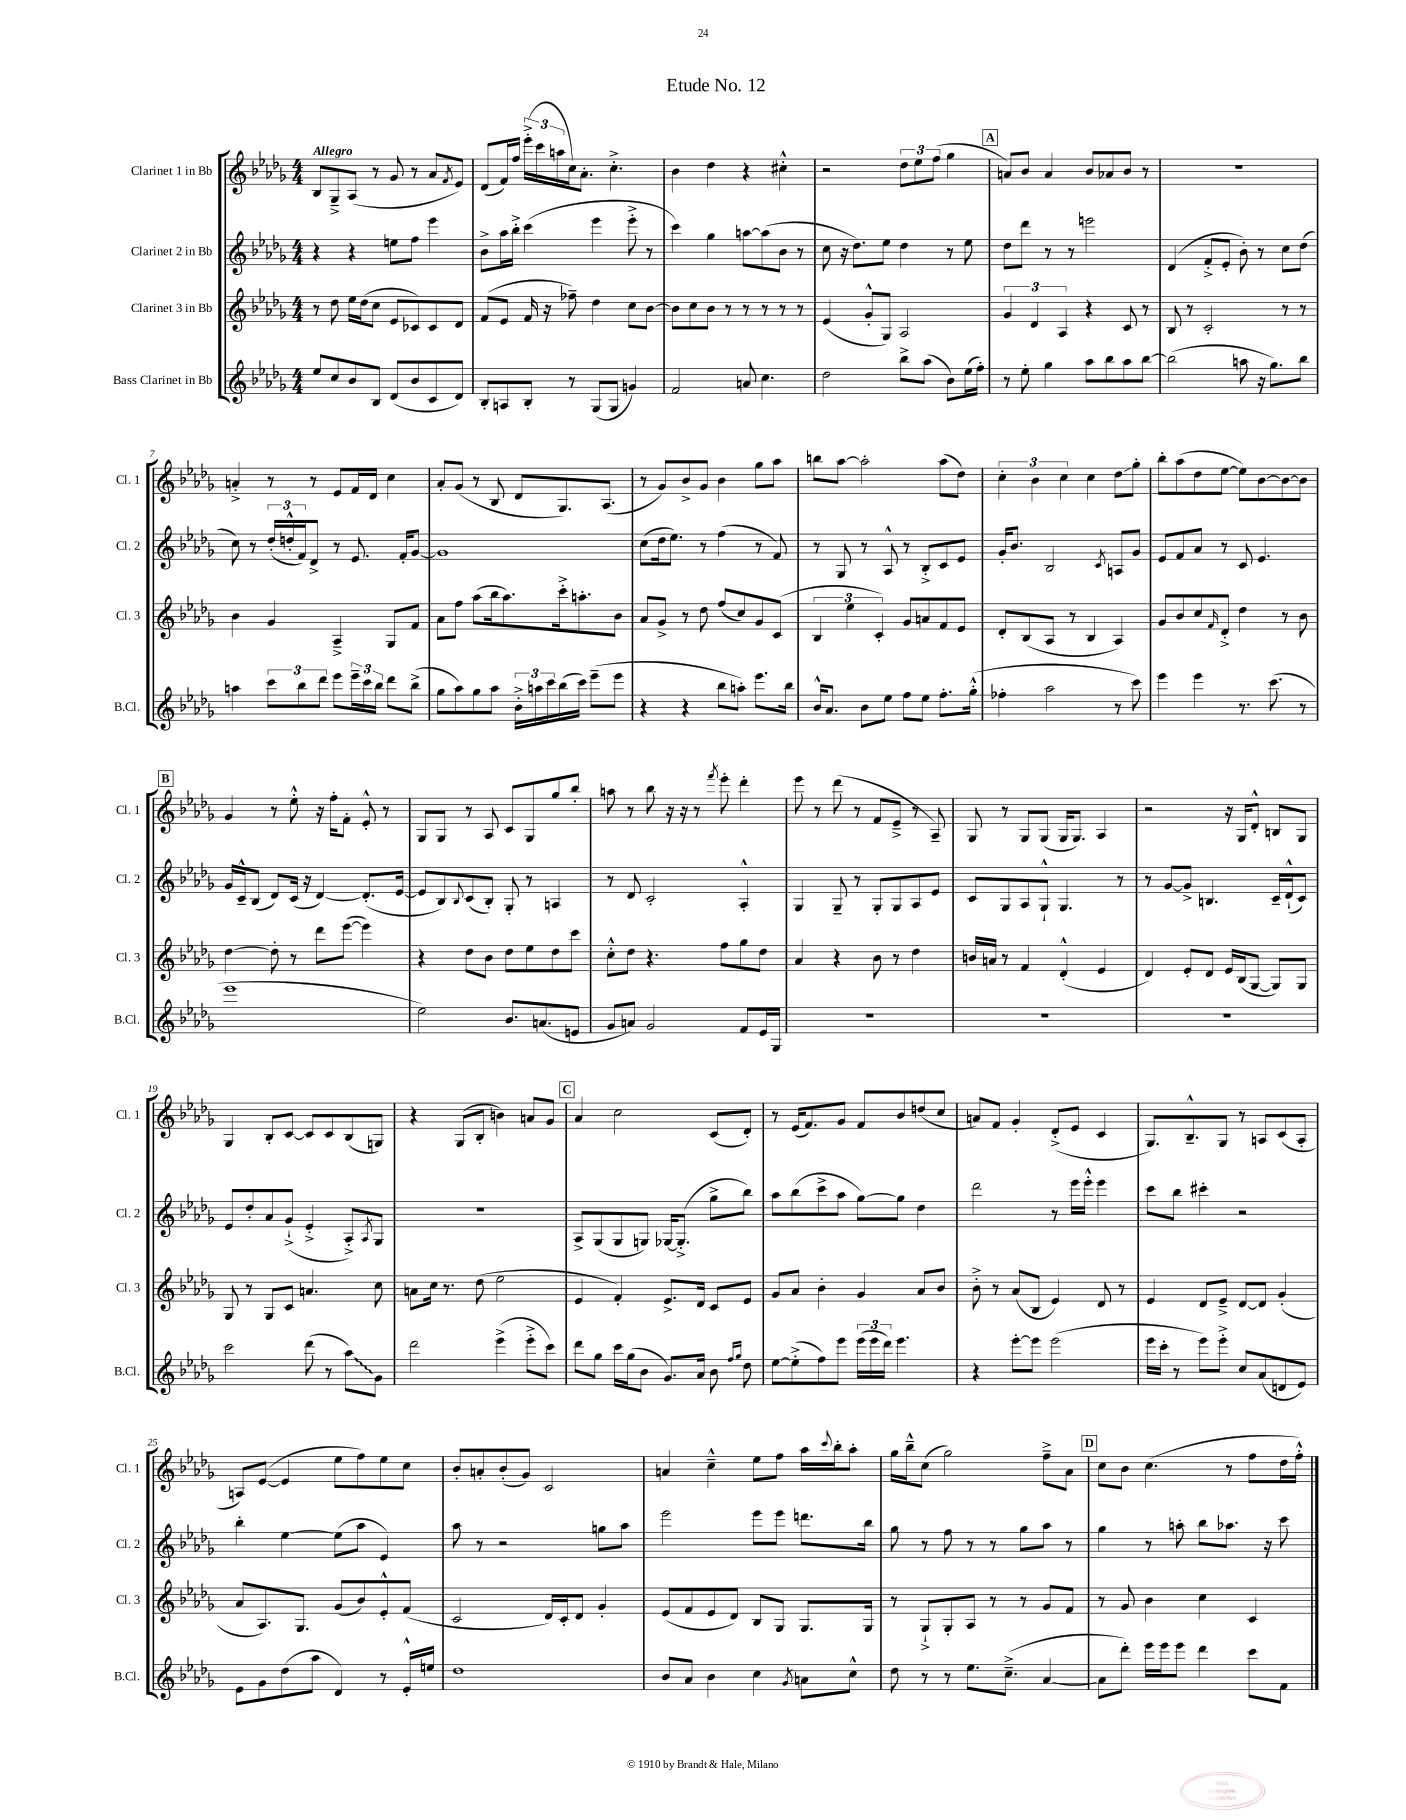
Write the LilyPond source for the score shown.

\header { title = "Etude No. 12" }
<<
\new StaffGroup <<
\new Staff = "s0" \with { instrumentName = "Clarinet 1 in Bb" shortInstrumentName = "Cl. 1" } {
    \clef treble \key des \major \numericTimeSignature \time 4/4 \tempo "Allegro"
    bes8 ges8---> aes8( r8 ges'8 r8 aes'8 \acciaccatura { f'8 } ees'8) |
    des'8( f'16) f''16 \tuplet 3/2 { ees'''16-.->( c'''16 a''16 } c''16) aes'8.-. c''4.-.-> |
    bes'4 des''4 r4 cis''4-.-^ |
    r2 \tuplet 3/2 { des''8 ees''8 f''8( } ges''4 |
    \mark \markup { \box "A" } a'8) bes'8 a'4 bes'8 aes'8 bes'8 r8 |
    R1 |
    a'4-.-> r8 r8 ees'8 f'16 des'16 c''4 |
    aes'8-. ges'8( r8 bes8 des'8 ges8.) aes8.( |
    r8 ges'8) bes'8-> ges'8 bes'4 ges''8 aes''8 |
    b''8 aes''8~ aes''2-. aes''8( des''8) |
    \tuplet 3/2 { c''4-. bes'4 c''4 } c''4 des''8\glissando ges''8-. |
    bes''8-. aes''8( des''8 ees''8~ ees''8) bes'8~ bes'8~ bes'8 |
    \mark \markup { \box "B" } ges'4 r8 ees''8-.-^ r16 f''16-. f'8-. ees'8-.-^ r8 |
    ges8 ges8 r8 aes8 c'8 ges8 ges''8 bes''8-. |
    a''8 r8 bes''8 r16 r16 r8 \acciaccatura { f'''8 } ees'''8-. des'''4-. |
    ees'''8 r8 des'''8( r8 f'8 ees'8---> r8 aes8--) |
    ges8 r8 ges8 ges8( ges16 ges8.) aes4 |
    r2 r16 ges16 des'8-.-^ b8 ges8 |
    ges4 bes8-. c'8~ c'8 c'8 bes8( g8) |
    r4 ges8( bes8-. b'4) a'8 ges'8 |
    \mark \markup { \box "C" } aes'4 c''2 c'8( des'8-.) |
    r8 ees'16( f'8.) ges'8 f'8 bes'8 d''8( c''8 |
    a'8) f'8 ges'4-. des'8-.->( ees'8 c'4 |
    ges8.) bes8.---^ ges8 r8 a8 c'8( a8-. |
    a8) ees'8~( ees'4 ees''8 f''8) ees''8 c''8 |
    bes'8-. a'8-. bes'8-.( ges'8) c'2 |
    a'4 c''4---^ ees''8 f''8 aes''16 \appoggiatura { c'''8 } bes''16-. aes''8-. |
    ges''16 bes''16---^ c''8( ges''2) f''8---> aes'8 |
    \mark \markup { \box "D" } c''8 bes'8 c''4.( r8 f''8 des''16 f''16-.-^) \bar "|." |
}
\new Staff = "s1" \with { instrumentName = "Clarinet 2 in Bb" shortInstrumentName = "Cl. 2" } {
    \clef treble \key des \major \numericTimeSignature \time 4/4
    r4 r4 e''8 f''8 ees'''4 |
    bes'8-> aes''16 bes''16-.-> c'''4( ees'''4 ees'''8-.-> r8 |
    c'''4) ges''4 a''8~ a''8( bes'8 r8 |
    c''8 r16 des''8.) ees''8 des''4 r8 ees''8 |
    \mark \markup { \box "A" } des''8 des'''8 r8 r8 e'''2 |
    des'4( f'8-.-> ees'8-. bes'8-.) r8 c''8 des''8( |
    c''8) r8 \tuplet 3/2 { des''16-.( d''16-.-^ f'16) } des'8-> r8 ees'8. f'16-. ges'8~ |
    ges'1 |
    c''8( des''16 ees''8.) r8 f''4( r8 f'8) |
    r8 ges8 r8 aes8-^ r8 bes8-.-> c'8 ees'8 |
    ges'16-. bes'8. bes2 \acciaccatura { c'8 } a8 ges'8 |
    ees'8 f'8 aes'8 r8 c'8 ees'4. |
    \mark \markup { \box "B" } ges'16 c'16---^ bes8( des'8) c'16( r16 des'4~) des'8.-.( ees'16~ |
    ees'8 bes8) \appoggiatura { bes8 } c'8( bes8-.) ges8-. r8 a4 |
    r8 des'8 c'2-. aes4-.-^ |
    ges4 ges8-- r8 ges8-. ges8 aes8 ees'8 |
    c'8 ges8 aes8 ges8-!-^ ges4. r8 |
    r8 ges'8~ ges'8-> b4. c'16-- des'16-!-^( c'8) |
    ees'8 des''8-. aes'8 ges'8-!->( ees'4-.-> aes8-.->) \acciaccatura { aes8 } ges8 |
    r1 |
    \mark \markup { \box "C" } aes8-> ges8( ges8 g8) ges16~ ges8.-.->( ges''8-> bes''8) |
    aes''8 bes''8( c'''8-> aes''8 ges''8~) ges''8 des''4 |
    des'''2 r8 ees'''16 ees'''16-.-^ ees'''4 |
    c'''8 bes''8 cis'''4-. r2 |
    bes''4-. ees''4~ ees''8( aes''8 ees'4) |
    aes''8 r8 r2 g''8 aes''8 |
    ees'''2 ees'''8 ees'''8 d'''8. bes''16 |
    ges''8 r8 f''8 r8 r8 ges''8 aes''8 r8 |
    \mark \markup { \box "D" } ges''4 r8 a''8-. bes''8 aes''8. r16 c'''8 \bar "|." |
}
\new Staff = "s2" \with { instrumentName = "Clarinet 3 in Bb" shortInstrumentName = "Cl. 3" } {
    \clef treble \key des \major \numericTimeSignature \time 4/4
    r8 des''8 ees''16 des''16( c''8 ees'8 ces'8) ces'8 des'8 |
    f'8( ees'8 f'16 r16 fes''8--) des''4 c''8 bes'8~ |
    bes'8 c''8 bes'8 r8 r8 r8 r8 r8 |
    ees'4( ges'8-.-^ ges8) aes2 |
    \mark \markup { \box "A" } \tuplet 3/2 { ges'4 des'4 aes4 } r4 c'8 r8 |
    bes8 r8 c'2-. r8 r8 |
    bes'4 ges'4 aes4---> ges8 f'8 |
    aes'8 f''8 aes''8( bes''16 aes''8.) c'''16-.-> a''8.-. bes'8 |
    aes'8 ges'8-> r8 des''8 f''8( c''8) ges'8 c'8( |
    \tuplet 3/2 { bes4 ees''4 c'4-.) } ges'8 a'8 f'8 ees'8 |
    des'8-. bes8( aes8 r8 bes4 aes4) |
    ges'8 bes'8 c''8 \grace { f'16 } des'8-.-> des''4 r8 bes'8 |
    \mark \markup { \box "B" } des''4~ des''8-. r8 des'''8 ees'''8~( ees'''4) |
    r4 des''8 bes'8 des''8 ees''8 des''8 c'''8 |
    c''8-.-^ des''8 r4. f''8 ges''8 des''8 |
    aes'4 r4 bes'8 r8 des''4 |
    b'16 a'16 r8 f'4 des'4-.-^( ees'4 |
    des'4) ees'8-. des'8 ees'16 bes16( ges8~ ges8) ges8 |
    ges8 r8 ges8 c'8 a'4. c''8 |
    a'8 c''16 r8. des''8( ees''2 |
    \mark \markup { \box "C" } ees'4 f'4-.) ees'8.-> des'16 c'8 ees'8 |
    ges'8 aes'8 bes'4-. ges'4 aes'8 bes'8 |
    bes'8-.-> r8 aes'8( bes8 ees'4) des'8 r8 |
    ees'4 des'8 ees'8---> des'8~ des'8 ges'4-.( |
    aes'8 aes8.) ges8. ges'8( bes'8) ees'8-.-^ f'8( |
    c'2 des'16) c'16-. des'8 ges'4-. |
    ees'8( f'8 ees'8 des'8) bes8 ges8 ges8. ges16 |
    r8 ges8-!-> ges8-. aes8 r8 r8 ges'8 f'8 |
    \mark \markup { \box "D" } r8 ges'8 bes'4 c''4 c'4 \bar "|." |
}
\new Staff = "s3" \with { instrumentName = "Bass Clarinet in Bb" shortInstrumentName = "B.Cl." } {
    \clef treble \key des \major \numericTimeSignature \time 4/4
    ees''8 c''8 bes'8 bes8 des'8( bes'8 c'8 des'8) |
    bes8-. a8 bes8-. r8 ges8( ges8 g'4) |
    f'2 a'8 c''4. |
    des''2 bes''8-> aes''8( bes'8) ees''16( f''16-.) |
    \mark \markup { \box "A" } r8 ees''8-. ges''4 aes''8 bes''8 aes''8 bes''8~ |
    bes''2( a''8 r16 ges''8.) bes''8 |
    a''4 \tuplet 3/2 { c'''8 bes''8 des'''8 } ees'''8 \tuplet 3/2 { ees'''16-- c'''16 bes''16 } des'''8 bes''8->( |
    ges''8 aes''8) ges''8 aes''8 \tuplet 3/2 { bes'16-.-> a''16 c'''16 } bes''16( c'''16) ees'''8--( ees'''8 |
    r4 r4 bes''8 a''8-.) ees'''8. bes''16 |
    bes'16-^ aes'8. bes'8 ees''8 f''8 ees''8 f''8.-. ges''16-.-^( |
    fes''4-. aes''2 r8 c'''8) |
    ees'''4 ees'''4 r8. c'''8.( r8 |
    \mark \markup { \box "B" } ees'''1 |
    ees''2) bes'8. a'8.( e'8 |
    ges'8 a'8) ges'2 f'8 ees'16 ges16 |
    R1 |
    R1 |
    R1 |
    c'''2 des'''8( r8 \once \override Glissando.style = #'zigzag aes''8\glissando) ges'8 |
    des'''2 ees'''4->( ees'''8-.-> c'''8) |
    \mark \markup { \box "C" } des'''8 ges''8 c'''16 ges''16( bes'8 ges'8.) aes'16 bes'8 \grace { f''16 ges''16 } des''8 |
    ees''8~ ees''8-.->( f''8) ees'''8 \tuplet 3/2 { ees'''16( ees'''16 des'''16) } ees'''4. |
    r4 ees'''8~-. ees'''8 ees'''2( |
    ees'''16 c'''16-. r8 ees'''8) ees'''8-.-> c''8 aes'8( d'8 ees'8) |
    ees'8 ges'8 des''8( aes''8 des'4) r8 ees'16-.-^ e''16 |
    des''1 |
    bes'8 aes'8 bes'4 c''4 \acciaccatura { ges'8 } a'8 c''8-^ |
    des''8 r8 r8 ees''8. c''8.--->( aes'4~ |
    \mark \markup { \box "D" } aes'8 des'''8-.) ees'''16 ees'''16 ees'''8 des'''4 c'''8 f'8 \bar "|." |
}
>>
>>
